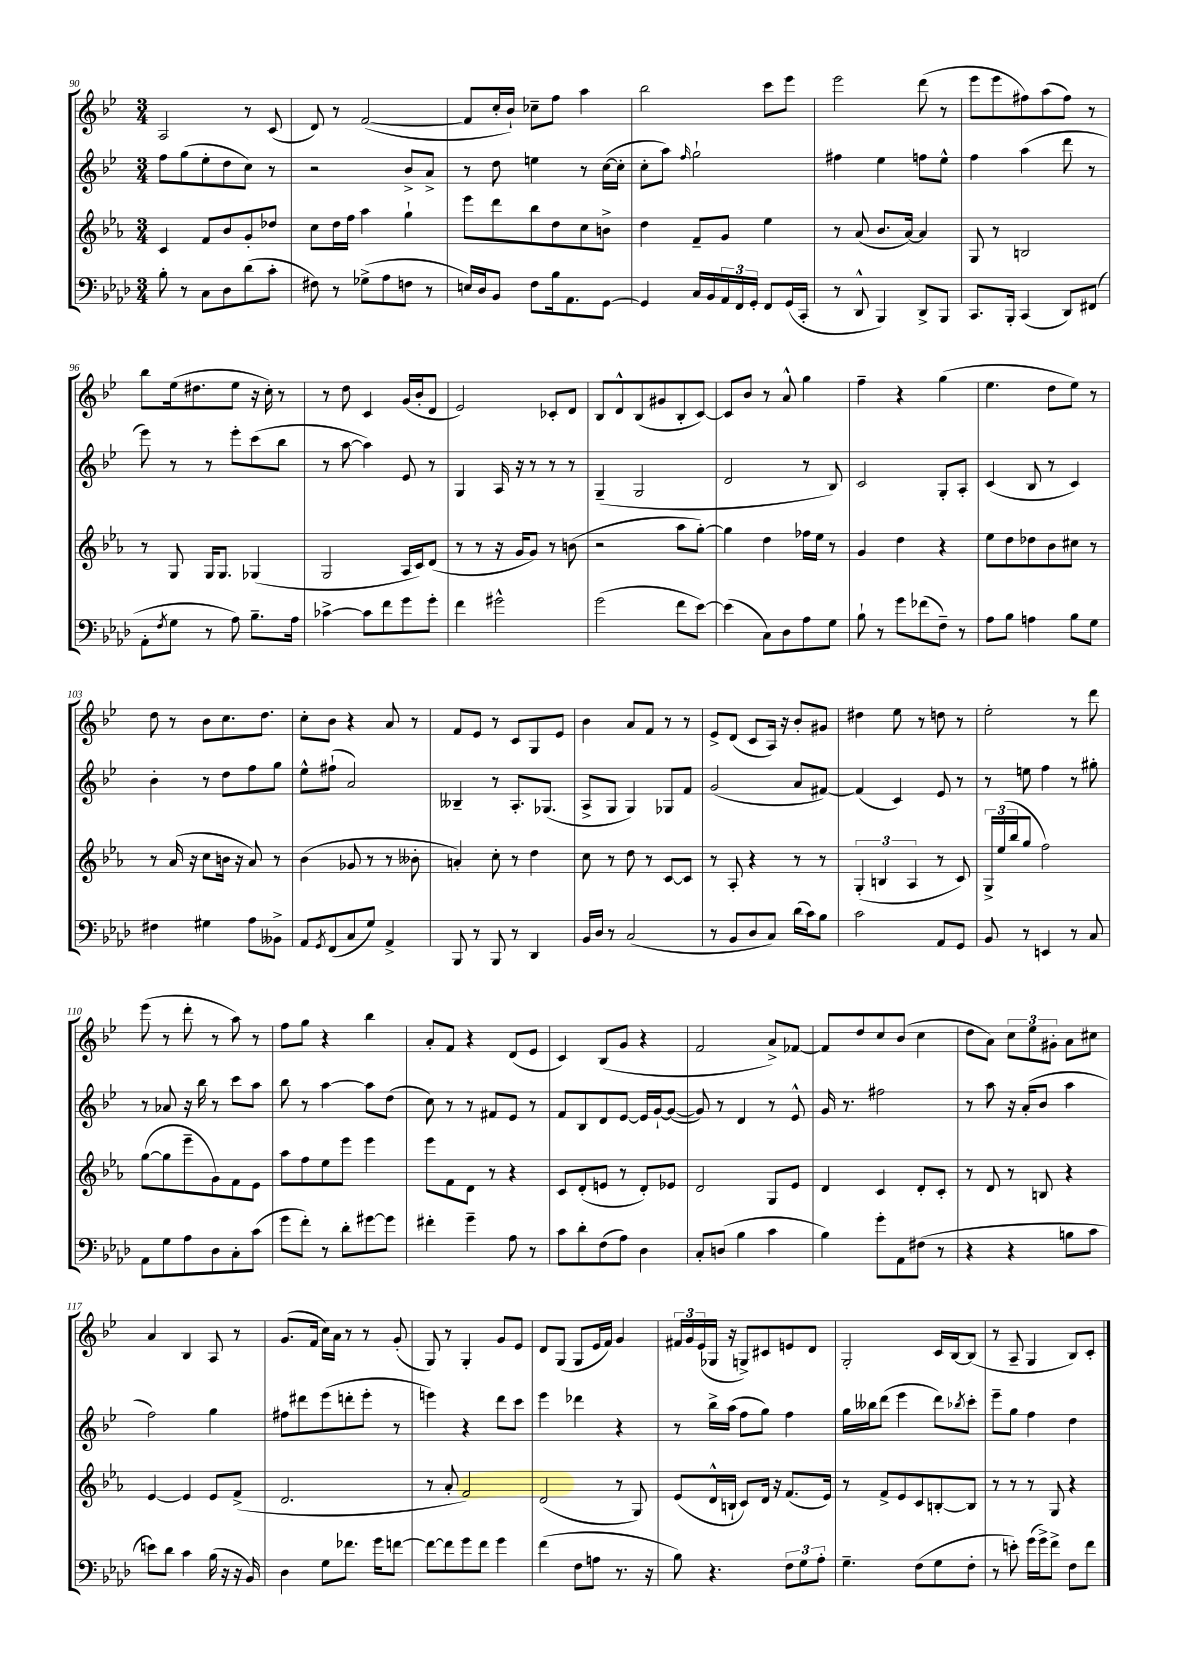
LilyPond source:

<<
\new StaffGroup <<
\new Staff = "s0" {
    \clef treble \key bes \major \numericTimeSignature \time 3/4
    a2 r8 c'8( |
    d'8) r8 f'2~( |
    f'8 c''16-. bes'16-!) ces''8-- f''8 a''4 |
    bes''2 c'''8 ees'''8 |
    ees'''2 d'''8( r8 |
    ees'''8 ees'''8 fis''8) a''8( fis''8) r8 |
    bes''8 ees''16( dis''8. ees''8 r16 c''16-.) r8 |
    r8 d''8 c'4 g'16( bes'16-. d'8 |
    ees'2) ces'8-. d'8 |
    bes8 d'8-^ bes8( gis'8 bes8-. c'8~) |
    c'8 bes'8 r8 a'8-^ g''4 |
    f''4-- r4 g''4( |
    ees''4. d''8 ees''8) r8 |
    d''8 r8 bes'8 c''8. d''8. |
    c''8-. bes'8 r4 a'8 r8 |
    f'8 ees'8 r8 c'8 g8 ees'8 |
    bes'4 a'8 f'8 r8 r8 |
    ees'8-> d'8( c'8 a16) r16 bes'8-. gis'8 |
    dis''4 ees''8 r8 d''8 r8 |
    ees''2-. r8 d'''8 |
    ees'''8( r8 d'''8-. r8 a''8) r8 |
    f''8 g''8 r4 bes''4 |
    a'8-. f'8 r4 d'8( ees'8 |
    c'4) bes8( g'8 r4 |
    f'2 a'8->) fes'8~ |
    fes'8 d''8 c''8 bes'8( c''4 |
    d''8 a'8) \tuplet 3/2 { c''8 ees''8 gis'8-. } a'8 cis''8 |
    a'4 bes4 a8 r8 |
    g'8.( f'16 c''16) a'16 r8 r8 g'8-.( |
    g8) r8 g4-. g'8 ees'8 |
    d'8 g8( g8 ees'16 f'16) g'4 |
    \tuplet 3/2 { fis'16 g'16 ees'16( } ges16 r16 g8->) cis'8 e'8 d'8 |
    g2-. c'16 bes16~ bes8( |
    r8 a8-- g4 bes8) c'8-. \bar "|." |
}
\new Staff = "s1" {
    \clef treble \key bes \major \numericTimeSignature \time 3/4
    f''8 g''8( ees''8-. d''8 c''8) r8 |
    r2 bes'8-> a'8-> |
    r8 d''8 e''4 r8 c''16~( c''16-. |
    c''8-. a''8) \grace { f''16 } g''2-! |
    fis''4 ees''4 f''8 ees''8-^ |
    f''4 a''4( d'''8 r8 |
    ees'''8) r8 r8 ees'''8-. c'''8( bes''8 |
    r8 a''8~ a''4) ees'8 r8 |
    g4 a16 r16 r8 r8 r8 |
    g4--( g2 |
    d'2 r8 bes8) |
    c'2 g8-. a8-. |
    c'4( bes8 r8 c'4) |
    bes'4-. r8 d''8 f''8 g''8 |
    ees''8-^ fis''8-!( a'2) |
    beses4-- r8 a8.-. ges8.( |
    a8-> g8 g4) ges8 f'8 |
    g'2( a'8 fis'8~) |
    fis'4( c'4) ees'8 r8 |
    r8 e''8 f''4 r8 gis''8-. |
    r8 aes'8 r16 bes''16 r8 c'''8 a''8 |
    bes''8 r8 a''4~ a''8 d''8( |
    c''8) r8 r8 fis'8 ees'8 r8 |
    f'8 bes8 d'8 ees'8~ ees'16 g'16~-! g'8~( |
    g'8) r8 d'4 r8 ees'8-^ |
    g'16 r8. fis''2 |
    r8 a''8 r16 a'16-.( bes'8 a''4 |
    f''2) g''4 |
    fis''8 dis'''8 ees'''8( d'''8-. ees'''8-. r8 |
    e'''4) r4 d'''8 c'''8 |
    ees'''4 des'''4 r4 |
    r8 bes''16-> a''16( f''8 g''8) f''4 |
    g''16 beses''16 d'''8( ees'''4 d'''8) \acciaccatura { bes''8 } c'''8-. |
    ees'''8-- g''8 f''4 d''4 \bar "|." |
}
\new Staff = "s2" {
    \clef treble \key ees \major \numericTimeSignature \time 3/4
    c'4 f'8 bes'8 g'8-. des''8 |
    c''8 d''16 f''16 aes''4 g''4-! |
    ees'''8 d'''8 bes''8 d''8 c''8 b'8-> |
    d''4 f'8-- g'8 ees''4 |
    r8 aes'8( bes'8. aes'16~) aes'4 |
    g8 r8 b2 |
    r8 g8 g16 g8. ges4( |
    g2 aes16 c'16) d'8( |
    r8 r8 r16 g'16 g'8) r8 b'8( |
    r2 aes''8 g''8~-.) |
    g''4 d''4 fes''16 ees''16 r8 |
    g'4 d''4 r4 |
    ees''8 d''8 des''8 bes'8 cis''8 r8 |
    r8 aes'16( r16 c''8 b'16 r16 aes'8) r8 |
    bes'4( ges'8 r8 r8 beses'8-. |
    a'4-.) c''8-. r8 d''4 |
    c''8 r8 d''8 r8 c'8~ c'8 |
    r8 aes8-. r4 r8 r8 |
    \tuplet 3/2 { g4-.( b4 aes4 } r8 c'8) |
    \tuplet 3/2 { g16-> ees''16( bes''16 } g''8 f''2) |
    g''8~( g''8 ees'''8-- g'8) f'8 ees'8 |
    aes''8 f''8 ees''8 ees'''8 ees'''4 |
    ees'''8 f'8 d'8 r8 r4 |
    c'8 d'8-.( e'8 r8 d'8-.) ees'8 |
    d'2 g8 ees'8 |
    d'4 c'4 d'8-. c'8-. |
    r8 d'8 r8 b8 r4 |
    ees'4~ ees'4 ees'8 f'8->( |
    d'2. |
    r8 aes'8-. f'2) |
    d'2( r8 g8) |
    ees'8( d'16-^ b16-! c'8) d'16 r16 f'8.( ees'16) |
    r8 f'8-> ees'8 c'8 b8~-. b8 |
    r8 r8 r8 g8 r4 \bar "|." |
}
\new Staff = "s3" {
    \clef bass \key aes \major \numericTimeSignature \time 3/4
    bes8-. r8 c8 des8 des'8( c'8-. |
    fis8) r8 ges8->( aes8 f8 r8 |
    e16) des16 bes,8 f8 bes16 aes,8. g,8~ |
    g,4 c16 bes,16 \tuplet 3/2 { aes,16 f,16 g,16-. } f,8 g,16( c,16-. |
    r8 des,8-^ bes,,4) des,8-> bes,,8 |
    c,8. bes,,16-. c,4( des,8) fis,8( |
    aes,8-. \acciaccatura { f8 } g8 r8 aes8) bes8.-- aes16 |
    ces'4~-> ces'8 f'8 g'8 g'8-. |
    f'4 gis'2-^ |
    g'2( f'8 ees'8~) |
    ees'4( c8) des8 aes8 g8 |
    bes8-! r8 g'8 fes'8( f8--) r8 |
    aes8 bes8 a4 bes8 g8 |
    fis4 gis4 aes8 beses,8-> |
    aes,8 \acciaccatura { g,8 } f,8( c8 g8) aes,4-> |
    bes,,8 r8 bes,,8 r8 des,4 |
    bes,16 des16 r8 c2( |
    r8 bes,8 des8 c8) des'16( c'16) bes8 |
    c'2 aes,8 g,8 |
    bes,8 r8 e,4 r8 c8 |
    aes,8 g8 aes8 des8 c8-. c'8( |
    g'8 f'8-.) r8 des'8-. gis'8~ gis'8 |
    fis'4-. g'4-- aes8 r8 |
    c'8 des'8-. f8( aes8) des4 |
    c8-. d8( bes4 c'4 |
    bes4) g'8-. aes,8 fis8( r8 |
    r4 r4 b8 c'8 |
    e'8) des'8 c'4 bes16( r16 r16 bes,16) |
    des4 g8 fes'8. g'16 f'8~ |
    f'8~ f'8 g'8 f'8 g'4 |
    f'4( f8 a8 r8. r16 |
    bes8) r4. \tuplet 3/2 { f8 g8 aes8-. } |
    g4.-- f8( g8 f8-. |
    r8 e'8-.) g'16( g'16->) f'8-> f8 f'8 \bar "|." |
}
>>
>>
\layout { \context { \Score currentBarNumber = #90 } }
